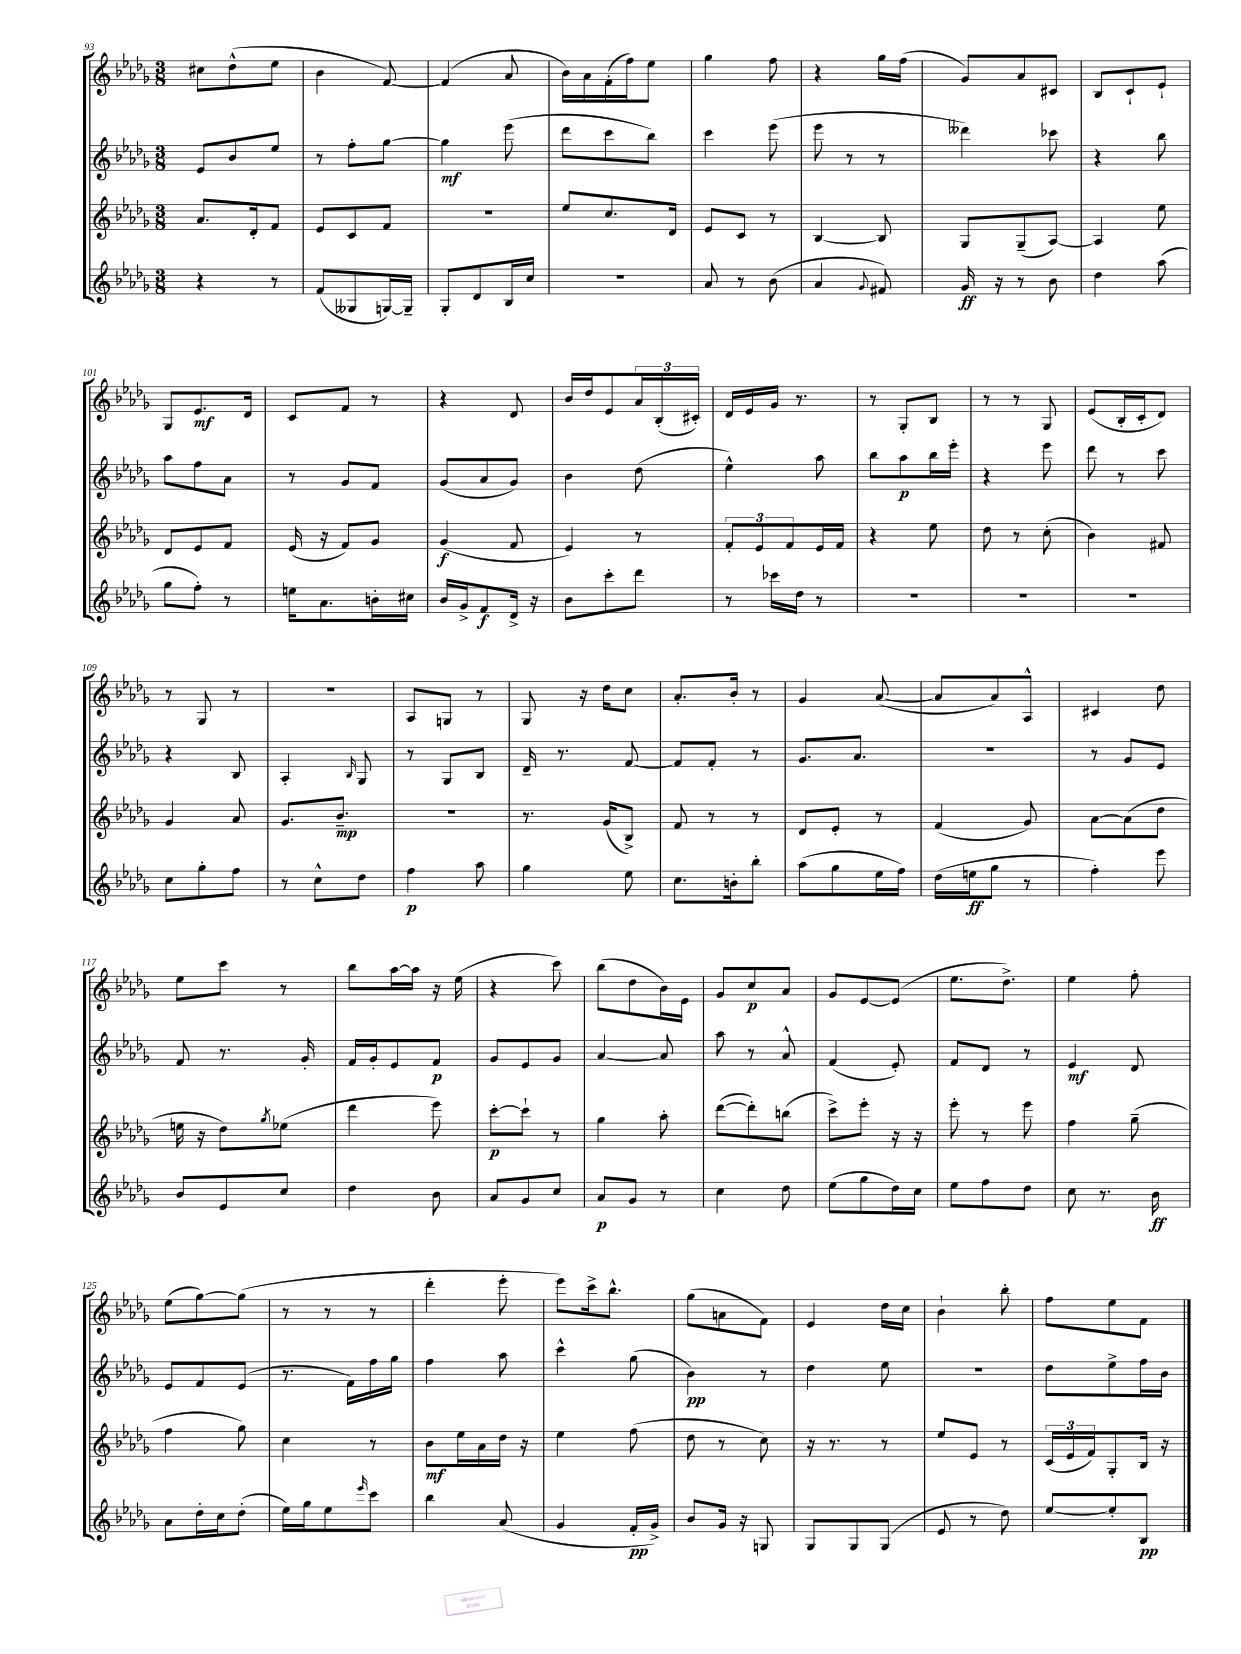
<<
\new StaffGroup <<
\new Staff = "s0" {
    \clef treble \key des \major \numericTimeSignature \time 3/8
    cis''8 des''8-^( ees''8 |
    bes'4 f'8~) |
    f'4( aes'8 |
    bes'16) aes'16 f'16-.( f''16) ees''8 |
    ges''4 f''8 |
    r4 ges''16 f''16( |
    ges'8) aes'8 cis'8 |
    bes8 c'8-! ees'8-! |
    ges8 ees'8.\mf des'16 |
    c'8 f'8 r8 |
    r4 des'8 |
    bes'16 des''16 ees'8 \tuplet 3/2 { aes'16 bes16-.( cis'16-.) } |
    des'16 ees'16 ges'16 r8. |
    r8 ges8-. bes8 |
    r8 r8 ges8 |
    ees'8( bes16-. c'16-. des'8) |
    r8 ges8 r8 |
    R4. |
    aes8 g8 r8 |
    ges8 r16 des''16 c''8 |
    aes'8.-. bes'16-. r8 |
    ges'4 aes'8~( |
    aes'8 aes'8) aes8-^ |
    cis'4 des''8 |
    ees''8 c'''8 r8 |
    bes''8 aes''16~ aes''16 r16 ees''16( |
    r4 c'''8) |
    bes''8( des''8 bes'16) ees'16 |
    ges'8 c''8\p aes'8 |
    ges'8 ees'8~ ees'8( |
    ees''8. des''8.->) |
    ees''4 f''8-. |
    ees''8( ges''8~) ges''8( |
    r8 r8 r8 |
    des'''4-. ees'''8-. |
    ees'''8) c'''16-> bes''8.-^ |
    ges''8( a'8 f'8) |
    ees'4 des''16 c''16 |
    bes'4-! bes''8-. |
    f''8 ees''8 f'8 \bar "|." |
}
\new Staff = "s1" {
    \clef treble \key des \major \numericTimeSignature \time 3/8
    ees'8 bes'8 ees''8 |
    r8 f''8-. ges''8~ |
    ges''4\mf ees'''8( |
    des'''8 c'''8 bes''8) |
    c'''4 ees'''8( |
    ees'''8 r8 r8 |
    deses'''4) ces'''8 |
    r4 bes''8 |
    aes''8 f''8 aes'8 |
    r8 ges'8 f'8 |
    ges'8( aes'8 ges'8) |
    bes'4 des''8( |
    ees''4-^) aes''8 |
    bes''8 aes''8\p bes''16 ees'''16-. |
    r4 ees'''8 |
    des'''8 r8 c'''8 |
    r4 bes8 |
    aes4-. \grace { bes16 } ges8 |
    r8 ges8 bes8 |
    des'16-- r8. f'8~ |
    f'8 f'8-. r8 |
    ges'8. aes'8. |
    R4. |
    r8 ges'8 ees'8 |
    f'8 r8. ges'16-. |
    f'16 ges'16-. ees'8 f'8\p |
    ges'8 ees'8 ges'8 |
    aes'4~ aes'8 |
    aes''8 r8 aes'8-^ |
    f'4( ees'8-.) |
    f'8 des'8 r8 |
    ees'4\mf des'8 |
    ees'8 f'8 ees'8( |
    r8. f'16) f''16 ges''16 |
    f''4 aes''8 |
    c'''4-^ ges''8( |
    bes'4\pp) r8 |
    des''4 ees''8 |
    R4. |
    des''8 ees''8-> f''16 bes'16 \bar "|." |
}
\new Staff = "s2" {
    \clef treble \key des \major \numericTimeSignature \time 3/8
    aes'8. des'16-. f'8 |
    ees'8 c'8 f'8 |
    R4. |
    ees''8 c''8. des'16 |
    ees'8 c'8 r8 |
    bes4~ bes8 |
    ges8 ges8--( aes8~) |
    aes4 ees''8 |
    des'8 ees'8 f'8 |
    ees'16( r16 f'8) ges'8 |
    ges'4\f( f'8 |
    ees'4) r8 |
    \tuplet 3/2 { f'8-. ees'8 f'8 } ees'16 f'16 |
    r4 ees''8 |
    des''8 r8 c''8-.( |
    bes'4) fis'8 |
    ges'4 aes'8 |
    ges'8. bes'8.--\mp |
    R4. |
    r8. ges'16( bes8->) |
    f'8 r8 r8 |
    des'8 ees'8-. r8 |
    f'4( ges'8) |
    aes'8~ aes'8( des''8 |
    e''16 r16 des''8) \acciaccatura { ges''8 } ees''8( |
    des'''4 ees'''8) |
    c'''8~-.\p c'''8-! r8 |
    ges''4 aes''8-. |
    des'''8~( des'''8-.) b''8( |
    c'''8->) ees'''8-. r16 r16 |
    ees'''8-. r8 ees'''8 |
    f''4 ges''8--( |
    f''4 ges''8) |
    c''4 r8 |
    bes'8\mf ees''16 aes'16 des''16 r16 |
    ees''4 f''8( |
    des''8 r8 c''8) |
    r16 r8. r8 |
    ees''8 ees'8 r8 |
    \tuplet 3/2 { c'16( ees'16 f'16) } ges8-. bes16 r16 \bar "|." |
}
\new Staff = "s3" {
    \clef treble \key des \major \numericTimeSignature \time 3/8
    r4 r8 |
    f'8( geses8 g16~) g16-- |
    ges8-. des'8 bes16 c''16 |
    R4. |
    aes'8 r8 bes'8( |
    aes'4 \appoggiatura { ges'8 } fis'8) |
    ges'16\ff r16 r8 bes'8 |
    des''4 aes''8( |
    ges''8 f''8-.) r8 |
    e''16 aes'8. b'16-. cis''16 |
    bes'16 ges'16-> f'8\f des'16-> r16 |
    bes'8 c'''8-. des'''8 |
    r8 ces'''16 des''16 r8 |
    R4. |
    R4. |
    R4. |
    c''8 ges''8-. f''8 |
    r8 c''8-^ des''8 |
    f''4\p aes''8 |
    ges''4 ees''8 |
    c''8. b'16-. bes''8-. |
    aes''8( ges''8 ees''16 f''16) |
    des''16( e''16\ff ges''8 r8 |
    f''4-.) ees'''8 |
    bes'8 ees'8 c''8 |
    des''4 bes'8 |
    aes'8 ges'8 c''8 |
    aes'8\p ges'8 r8 |
    c''4 des''8 |
    ees''8( ges''8 des''16) c''16 |
    ees''8 f''8 des''8 |
    c''8 r8. bes'16\ff |
    aes'8 des''16-. c''16 des''8-.( |
    ees''16) ges''16 ees''8 \grace { ees'''16 } c'''8 |
    bes''4 aes'8( |
    ges'4 f'16-.\pp ges'16->) |
    bes'8 ges'16 r16 g8 |
    ges8 ges8 ges8( |
    ees'8 r8 des''8) |
    ees''8~ ees''8-. bes8\pp \bar "|." |
}
>>
>>
\layout { \context { \Score currentBarNumber = #93 } }
